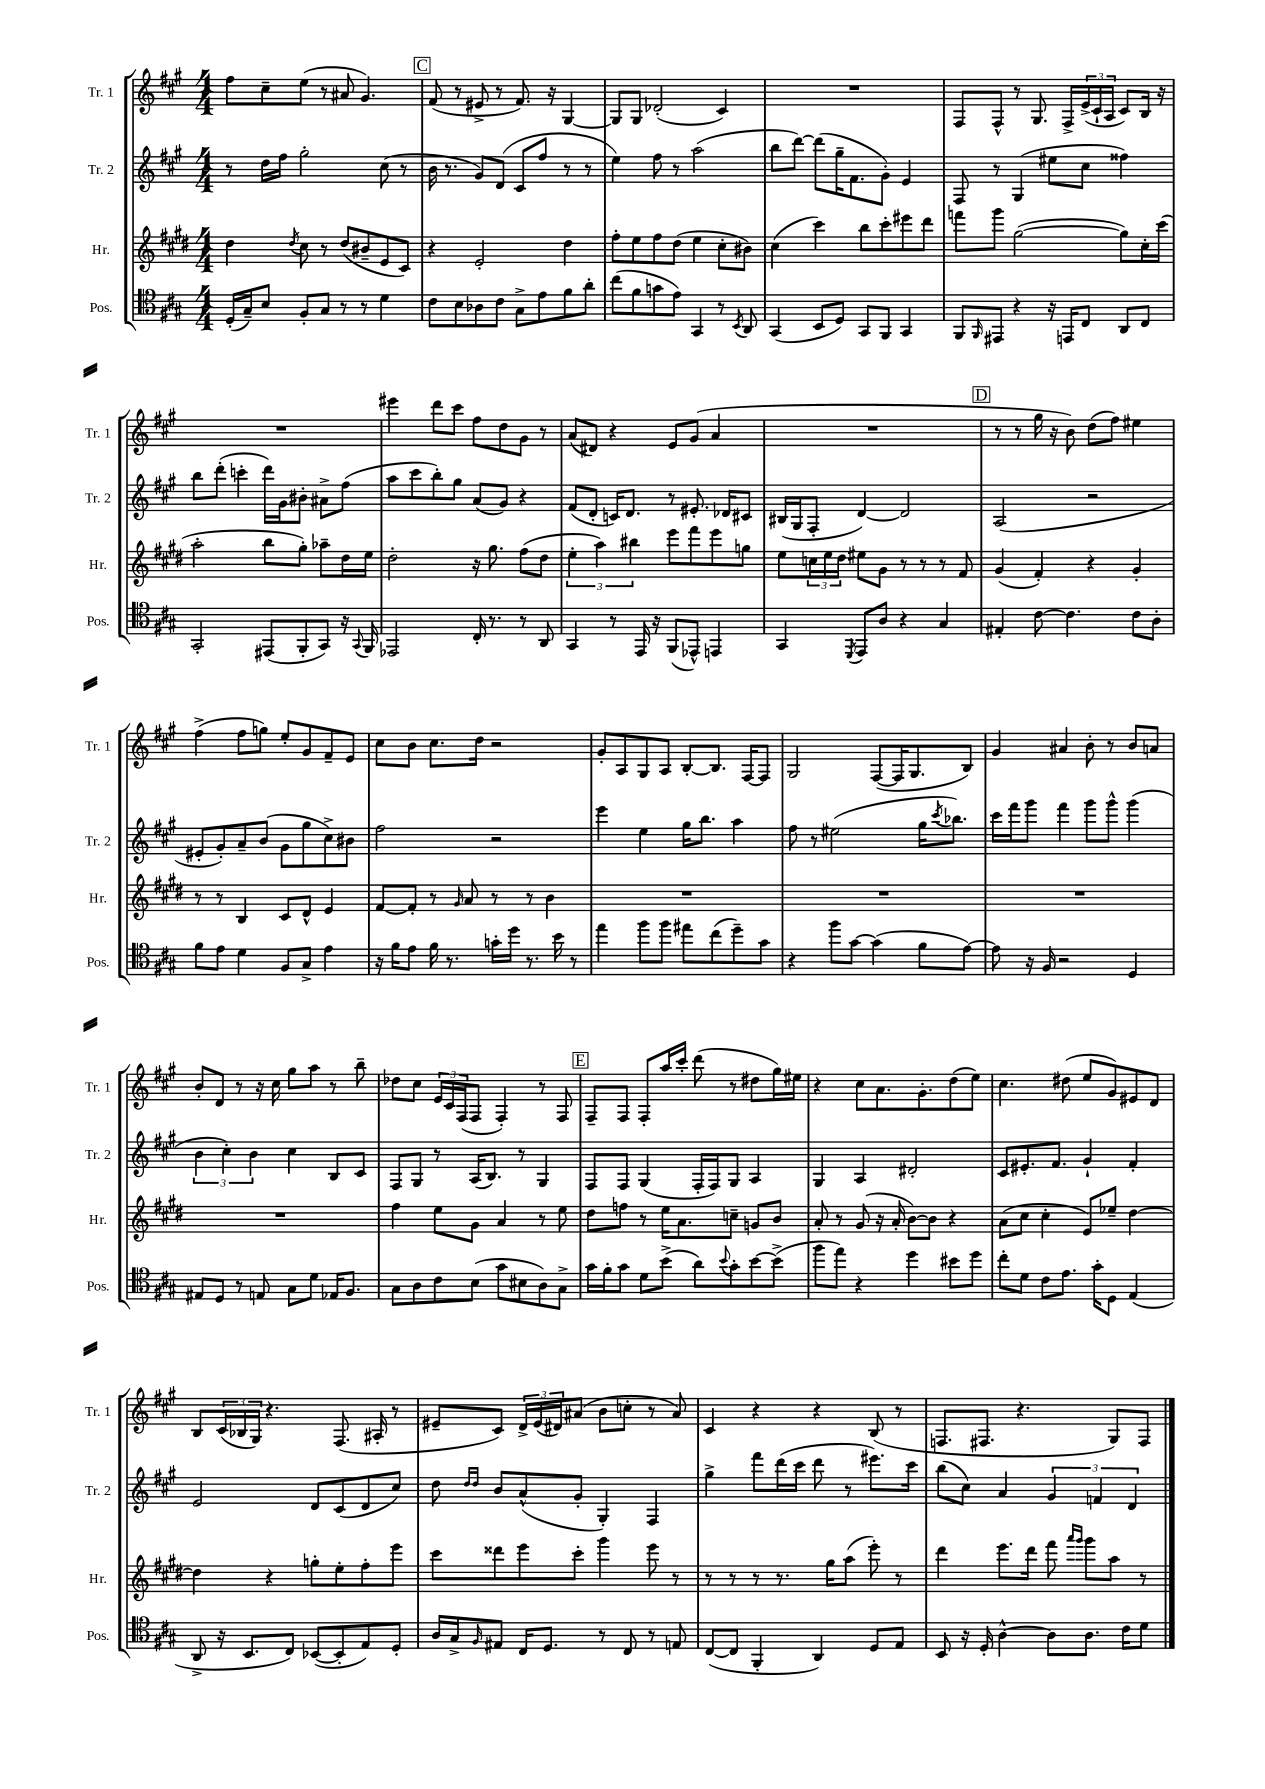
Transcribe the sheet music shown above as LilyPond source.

<<
\new StaffGroup <<
\new Staff = "s0" \with { instrumentName = "Tr. 1" shortInstrumentName = "Tr. 1" } {
    \clef treble \key a \major \numericTimeSignature \time 4/4
    fis''8 cis''8-- e''8( r8 ais'8 gis'4.) |
    \mark \markup { \box "C" } fis'8( r8 eis'8-> r8 fis'8.) r16 gis4~ |
    gis8 gis8 des'2-.( cis'4) |
    R1 |
    fis8 fis8-^ r8 gis8. fis16-> \tuplet 3/2 { e'16->( cis'16-! a16 } cis'8) b16 r16 |
    R1 |
    eis'''4 d'''8 cis'''8 fis''8 d''8 gis'8 r8 |
    a'8( dis'8) r4 e'8 gis'8( a'4 |
    R1 |
    \mark \markup { \box "D" } r8 r8 gis''16 r16 b'8) d''8( fis''8) eis''4 |
    fis''4->( fis''8 g''8) e''8-. gis'8 fis'8-- e'8 |
    cis''8 b'8 cis''8. d''16 r2 |
    gis'8-. a8 gis8 a8 b8~-. b8. fis16~ fis8 |
    gis2 fis8~( fis16 gis8. b8) |
    gis'4 ais'4 b'8-. r8 b'8 a'8 |
    b'8-. d'8 r8 r16 cis''16 gis''8 a''8 r8 b''8-- |
    des''8 cis''8 \tuplet 3/2 { e'16 cis'16 fis16( } fis8 fis4-.) r8 fis8 |
    \mark \markup { \box "E" } fis8-- fis8 fis8-. a''16 cis'''16-. d'''8( r8 dis''8 gis''16) eis''16 |
    r4 cis''8 a'8. gis'8.-. d''8( e''8) |
    cis''4. dis''8( e''8 gis'8) eis'8 d'8 |
    b8 \tuplet 3/2 { cis'16( bes16 gis16) } r4. fis8.( ais16-. r8 |
    eis'8-- cis'8) \tuplet 3/2 { d'16-> eis'16( dis'16) } ais'8( b'8 c''8-. r8 ais'8) |
    cis'4 r4 r4 b8( r8 |
    f8. fis8. r4. gis8) fis8 \bar "|." |
}
\new Staff = "s1" \with { instrumentName = "Tr. 2" shortInstrumentName = "Tr. 2" } {
    \clef treble \key a \major \numericTimeSignature \time 4/4
    r8 d''16 fis''16 gis''2-. cis''8( r8 |
    \mark \markup { \box "C" } b'16 r8. gis'8) d'8( cis'8 fis''8 r8 r8 |
    e''4) fis''8 r8 a''2( |
    b''8 d'''8~) d'''8( gis''16-- fis'8. gis'8-.) e'4 |
    fis8 r8 gis4( eis''8 cis''8 fisis''4) |
    b''8 d'''8-.( c'''4-. d'''16) gis'16 bis'8-. ais'8-> fis''8( |
    a''8 cis'''8 b''8-.) gis''8 a'8( gis'8) r4 |
    fis'8( d'8-. c'16) d'8. r8 eis'8.-. des'16 cis'8 |
    bis16( gis16 fis8-. d'4~) d'2 |
    \mark \markup { \box "D" } a2( r2 |
    eis'8-. gis'8-.) a'8-- b'8( gis'8 gis''8 cis''8->) bis'8 |
    fis''2 r2 |
    e'''4 e''4 gis''16 b''8. a''4 |
    fis''8 r8 eis''2( gis''16 \acciaccatura { cis'''8 } bes''8.) |
    cis'''16 fis'''16 gis'''8 fis'''4 gis'''8 gis'''8-^ gis'''4( |
    \tuplet 3/2 { b'4 cis''4-.) b'4 } cis''4 b8 cis'8 |
    fis8 gis8 r8 a16( b8.) r8 gis4 |
    \mark \markup { \box "E" } fis8 fis8 gis4( fis16-. fis16) gis8 a4 |
    gis4 a4 dis'2-. |
    cis'8 eis'8.-. fis'8. gis'4-! fis'4-. |
    e'2 d'8 cis'8( d'8 cis''8) |
    d''8 \grace { d''16 d''16 } b'8 a'8-^( gis'8-. gis4-.) fis4 |
    gis''4-> fis'''8 d'''16( cis'''16 d'''8 r8 eis'''8.) cis'''16 |
    b''8( cis''8) a'4 \tuplet 3/2 { gis'4 f'4 d'4 } \bar "|." |
}
\new Staff = "s2" \with { instrumentName = "Hr." shortInstrumentName = "Hr." } {
    \clef treble \key e \major \numericTimeSignature \time 4/4
    dis''4 \acciaccatura { dis''8 } cis''8 r8 dis''8( bis'8-- e'8 cis'8) |
    \mark \markup { \box "C" } r4 e'2-. dis''4 |
    fis''8-. e''8 fis''8 dis''8( e''4 cis''8-. bis'8) |
    cis''4( cis'''4) b''8 cis'''8-. eis'''8 dis'''8 |
    f'''8 gis'''8 gis''2~( gis''8) cis''16-. cis'''16( |
    a''2-. b''8 gis''8-.) aes''8-- dis''16 e''16 |
    dis''2-. r16 gis''8. fis''8( dis''8 |
    \tuplet 3/2 { e''4-. a''4) bis''4 } e'''8 fis'''8 e'''8 g''8 |
    e''8 \tuplet 3/2 { c''16 e''16 dis''16 } eis''8 gis'8 r8 r8 r8 fis'8 |
    \mark \markup { \box "D" } gis'4( fis'4-.) r4 gis'4-. |
    r8 r8 b4 cis'8 dis'8-^ e'4 |
    fis'8~ fis'8-. r8 \grace { gis'16 } a'8 r8 r8 b'4 |
    R1 |
    R1 |
    R1 |
    R1 |
    fis''4 e''8 gis'8 a'4 r8 e''8 |
    \mark \markup { \box "E" } dis''8 f''8 r8 e''16 a'8. c''8-- g'8 b'8 |
    a'8-. r8 gis'8( r16 a'16-. b'8~) b'8 r4 |
    a'8( cis''8 cis''4-. e'8) ees''8-- dis''4~ |
    dis''4 r4 g''8-. e''8-. fis''8-. e'''8 |
    cis'''8 disis'''8 e'''8 cis'''8-. gis'''4 e'''8 r8 |
    r8 r8 r8 r8. gis''16 a''8( e'''8-.) r8 |
    dis'''4 e'''8. dis'''16 fis'''8 \grace { a'''16 gis'''16 } gis'''8 a''8 r8 \bar "|." |
}
\new Staff = "s3" \with { instrumentName = "Pos." shortInstrumentName = "Pos." } {
    \clef tenor \key a \major \numericTimeSignature \time 4/4
    d16-.( gis16--) b8 fis8-. gis8 r8 r8 d'4 |
    \mark \markup { \box "C" } cis'8 b8 aes8 cis'8 gis8-> e'8 fis'8 a'8-. |
    cis''8( fis'8 g'8 e'8) gis,4 r8 \acciaccatura { b,8 } a,8 |
    gis,4( b,8 d8) gis,8 fis,8 gis,4 |
    fis,8 \grace { fis,16 } eis,8 r4 r16 e,16 cis8 a,8 cis8 |
    gis,2-. eis,8( fis,8-. gis,8) r16 \appoggiatura { gis,8 } fis,16 |
    ees,2 cis16-. r8. r8 a,8 |
    gis,4 r8 e,16 r16 fis,8( ees,8-^) e,4 |
    gis,4 \acciaccatura { d,8 } e,8 a8 r4 gis4 |
    \mark \markup { \box "D" } eis4-. cis'8~ cis'4. cis'8 a8-. |
    fis'8 e'8 d'4 fis8 gis8-> e'4 |
    r16 fis'16 e'8 fis'16 r8. g'16-. d''16 r8. b'16 r8 |
    e''4 fis''8 fis''8 eis''8 cis''8( d''8--) gis'8 |
    r4 fis''8 gis'8~ gis'4( fis'8 e'8~) |
    e'8 r16 fis16 r2 d4 |
    eis8 d8 r8 e8 gis8 d'8 ees16 fis8. |
    gis8 a8 cis'8 b8( gis'8 bis8 a8) gis8-> |
    \mark \markup { \box "E" } gis'16 fis'16-. gis'8 d'8 b'8->( a'8) \appoggiatura { b'8 } gis'8-. b'8~ b'8->( |
    fis''8 e''8) r4 d''4 bis'8 d''8 |
    cis''8-. d'8 cis'8 e'8. gis'16-. d8 e4( |
    a,8-> r16 b,8. cis8) bes,8~( bes,8-. e8) d8-. |
    a16 gis16-> \grace { fis16 } eis8 cis16 d8. r8 cis8 r8 e8 |
    cis8~( cis8 fis,4-. a,4) d8 e8 |
    b,8 r16 d16-. a4~-^ a8 a8. cis'16 d'8 \bar "|." |
}
>>
>>
\layout { \context { \Score \remove "Bar_number_engraver" } }
